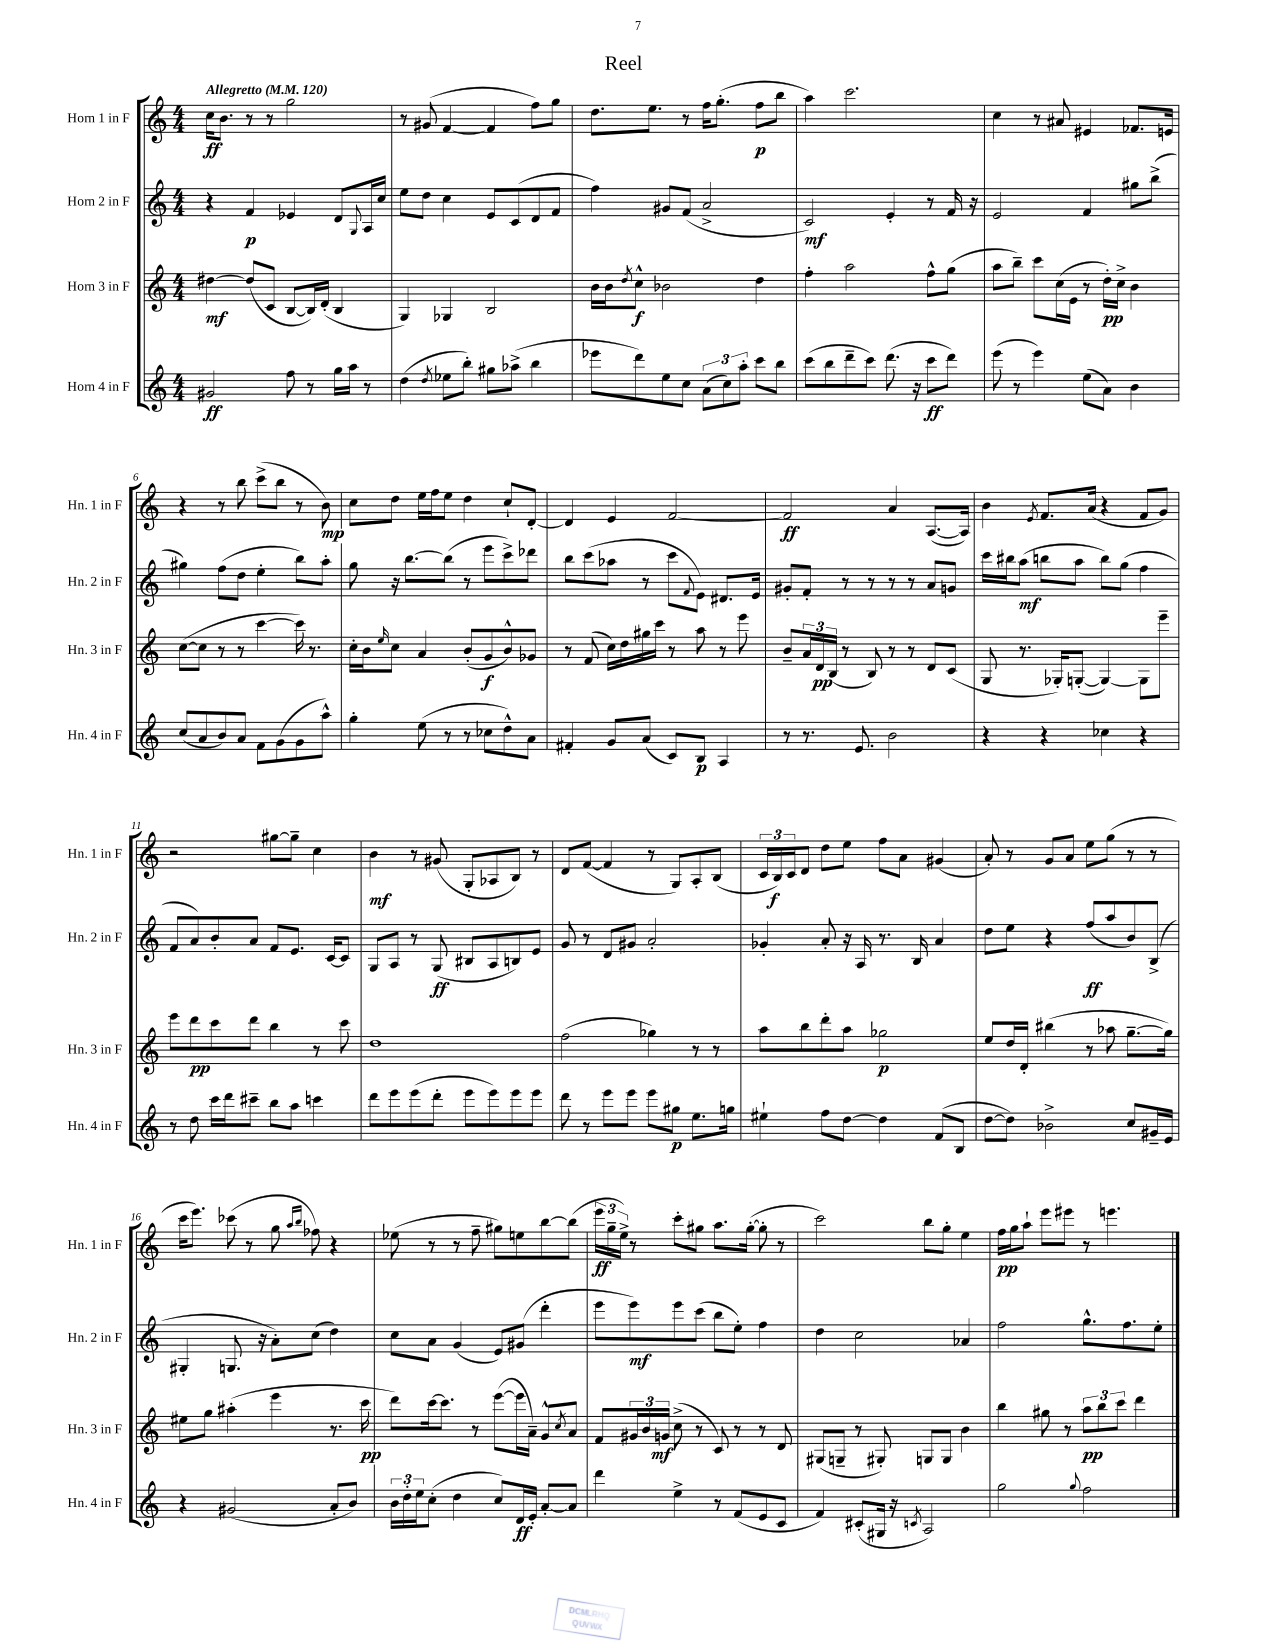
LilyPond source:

\header { title = "Reel" }
<<
\new StaffGroup <<
\new Staff = "s0" \with { instrumentName = "Horn 1 in F" shortInstrumentName = "Hn. 1 in F" } {
    \clef treble \key c \major \numericTimeSignature \time 4/4 \tempo "Allegretto" 4 = 120
    c''16\ff b'8. r8 r8 g''2 |
    r8 gis'8( f'4~ f'4 f''8) g''8 |
    d''8. e''8. r8 f''16 g''8.-.( f''8\p b''8 |
    a''4) c'''2. |
    c''4 r8 ais'8 eis'4 fes'8. e'16 |
    r4 r8 b''8 c'''8->( b''8 r8 b'8\mp) |
    c''8 d''8 e''16 f''16 e''8 d''4 c''8-! d'8~-. |
    d'4 e'4 f'2~ |
    f'2\ff a'4 a8.~( a16) |
    b'4 \acciaccatura { e'8 } f'8. a'16( r4 f'8 g'8) |
    r2 gis''8~ gis''8-- c''4 |
    b'4\mf r8 gis'8( g8-. aes8 b8) r8 |
    d'8 f'8~( f'4 r8 g8) a8-. b8( |
    \tuplet 3/2 { c'16 b16\f) c'16 } d'8 d''8 e''8 f''8 a'8 gis'4( |
    a'8-.) r8 g'8 a'8 e''8 g''8( r8 r8 |
    c'''16 e'''8.) ces'''8( r8 g''8 \grace { a''16 b''16 } fes''8) r4 |
    ees''8( r8 r8 f''8-- gis''8) e''8 b''8~ b''8( |
    \tuplet 3/2 { e'''16\ff g''16-- e''16->) } r8 c'''8-. gis''8 a''8. gis''16~-.( gis''8-. r8 |
    c'''2) b''8 g''8-. e''4 |
    f''16\pp g''16 a''8-! e'''8 eis'''8 r8 e'''4. \bar "|." |
}
\new Staff = "s1" \with { instrumentName = "Horn 2 in F" shortInstrumentName = "Hn. 2 in F" } {
    \clef treble \key c \major \numericTimeSignature \time 4/4
    r4 f'4\p ees'4 d'8 \appoggiatura { g8 } a16 c''16 |
    e''8 d''8 c''4 e'8 c'8( d'8 f'8 |
    f''4) gis'8 f'8( a'2-> |
    c'2\mf) e'4-. r8 f'16 r16 |
    e'2 f'4 gis''8 b''8->( |
    gis''4) f''8( d''8 e''4-. b''8) a''8-. |
    g''8 r16 b''8.~ b''8( r8 e'''8 c'''8->) des'''8 |
    b''8 c'''8( aes''8 r8 c'''8 \appoggiatura { f'8 } e'8) dis'8. e'16 |
    gis'8-. f'8-. r8 r8 r8 r8 a'8 g'8 |
    c'''16 bis''16 a''8\mf( b''8 a''8 b''8) g''8( f''4 |
    f'8 a'8) b'8-. a'8 f'8 e'8. c'16~ c'8 |
    g8 a8 r8 g8\ff( bis8 a8 b8) e'8 |
    g'8 r8 d'8 gis'8 a'2-. |
    ges'4-. a'8-. r16 a16 r8. b16 a'4 |
    d''8 e''8 r4 f''8\ff( a''8 b'8) b8->( |
    gis4-. g8. r16 a'8-.) c''8( d''4) |
    c''8 a'8 g'4( e'8) gis'8( d'''4-. |
    e'''8 e'''8\mf) e'''8 c'''8( b''8 e''8-.) f''4 |
    d''4 c''2 aes'4 |
    f''2 g''8.-^ f''8. e''8-. \bar "|." |
}
\new Staff = "s2" \with { instrumentName = "Horn 3 in F" shortInstrumentName = "Hn. 3 in F" } {
    \clef treble \key c \major \numericTimeSignature \time 4/4
    dis''4~\mf dis''8( c'8 b8~ b16) d'16-.( b4 |
    g4) ges4 b2 |
    b'16 b'16 \acciaccatura { d''8 } c''8-^\f bes'2 d''4 |
    f''4-. a''2 f''8-^ g''8( |
    a''8 b''8--) c'''8 c''16( e'16 r8 d''16-.\pp) c''16-> b'4 |
    c''8~( c''8 r8 r8 c'''4~ c'''16) r8. |
    c''16-. b'16 \grace { e''16 } c''8 a'4 b'8-.( g'8\f b'8-^) ges'8 |
    r8 f'8( c''16) d''16 gis''16 c'''16 r8 a''8 r8 e'''8 |
    b'8-- \tuplet 3/2 { a'16 d'16\pp b16( } r8 b8) r8 r8 d'8 c'8( |
    g8 r8. ges16-.) g8~-.( g4~) g8 e'''8-- |
    e'''8 d'''8\pp c'''8 d'''8 b''4 r8 c'''8 |
    d''1 |
    f''2( ges''4) r8 r8 |
    a''8 b''8 d'''8-. a''8 ges''2\p |
    e''8 d''16 d'16-. bis''4( r8 aes''8 g''8.~-- g''16) |
    eis''8 g''8 ais''4-.( e'''4 r8. c'''16\pp |
    d'''8) c'''16~ c'''8. r8 e'''8~( e'''16 a'16--) g'8-^ \acciaccatura { c''8 } a'8 |
    f'8 \tuplet 3/2 { gis'16 b'16 g'16\mf } c''8->( r8 c'8) r8 r8 d'8 |
    gis8( g8-- r8 gis8-.) g8 g8 b'4 |
    b''4 gis''8 r8 \tuplet 3/2 { a''8\pp b''8 c'''8 } d'''4 \bar "|." |
}
\new Staff = "s3" \with { instrumentName = "Horn 4 in F" shortInstrumentName = "Hn. 4 in F" } {
    \clef treble \key c \major \numericTimeSignature \time 4/4
    gis'2\ff f''8 r8 g''16 a''16 r8 |
    d''4( \acciaccatura { d''8 } ees''8 b''8-.) gis''8 aes''8->( b''4 |
    ees'''8 d'''8) e''8 c''8 \tuplet 3/2 { a'8( c''8) a''8-. } c'''8 b''8 |
    c'''8( b''8 d'''8-- c'''8) d'''8.( r16 c'''8\ff d'''8) |
    e'''8( r8 e'''4) e''8( a'8) b'4 |
    c''8( a'8 b'8) a'8 f'8 g'8( g'8 a''8-^) |
    g''4-. e''8( r8 r8 ces''8 d''8-^) a'8 |
    fis'4-. g'8 a'8( c'8) b8\p a4 |
    r8 r8. e'8. b'2 |
    r4 r4 ces''4 r4 |
    r8 d''8 c'''16 d'''16 cis'''8-- b''8 a''8 c'''4 |
    d'''8 e'''8 e'''8( d'''8-. e'''8 e'''8) e'''8 e'''8 |
    d'''8 r8 e'''8 e'''8 e'''8 gis''8\p e''8. g''16 |
    eis''4-! f''8 d''8~ d''4 f'8( b8 |
    d''8~ d''8) bes'2-> c''8 gis'16-- e'16 |
    r4 gis'2( a'8-. b'8) |
    \tuplet 3/2 { b'16 d''16-. e''16 } c''8-.( d''4 c''8) d'16\ff e'16-. a'8~-. a'8 |
    d'''4 e''4-> r8 f'8( e'8 c'8 |
    f'4) cis'8-.( gis16 r16 \acciaccatura { c'8 } a2) |
    g''2 \appoggiatura { g''8 } f''2 \bar "|." |
}
>>
>>
